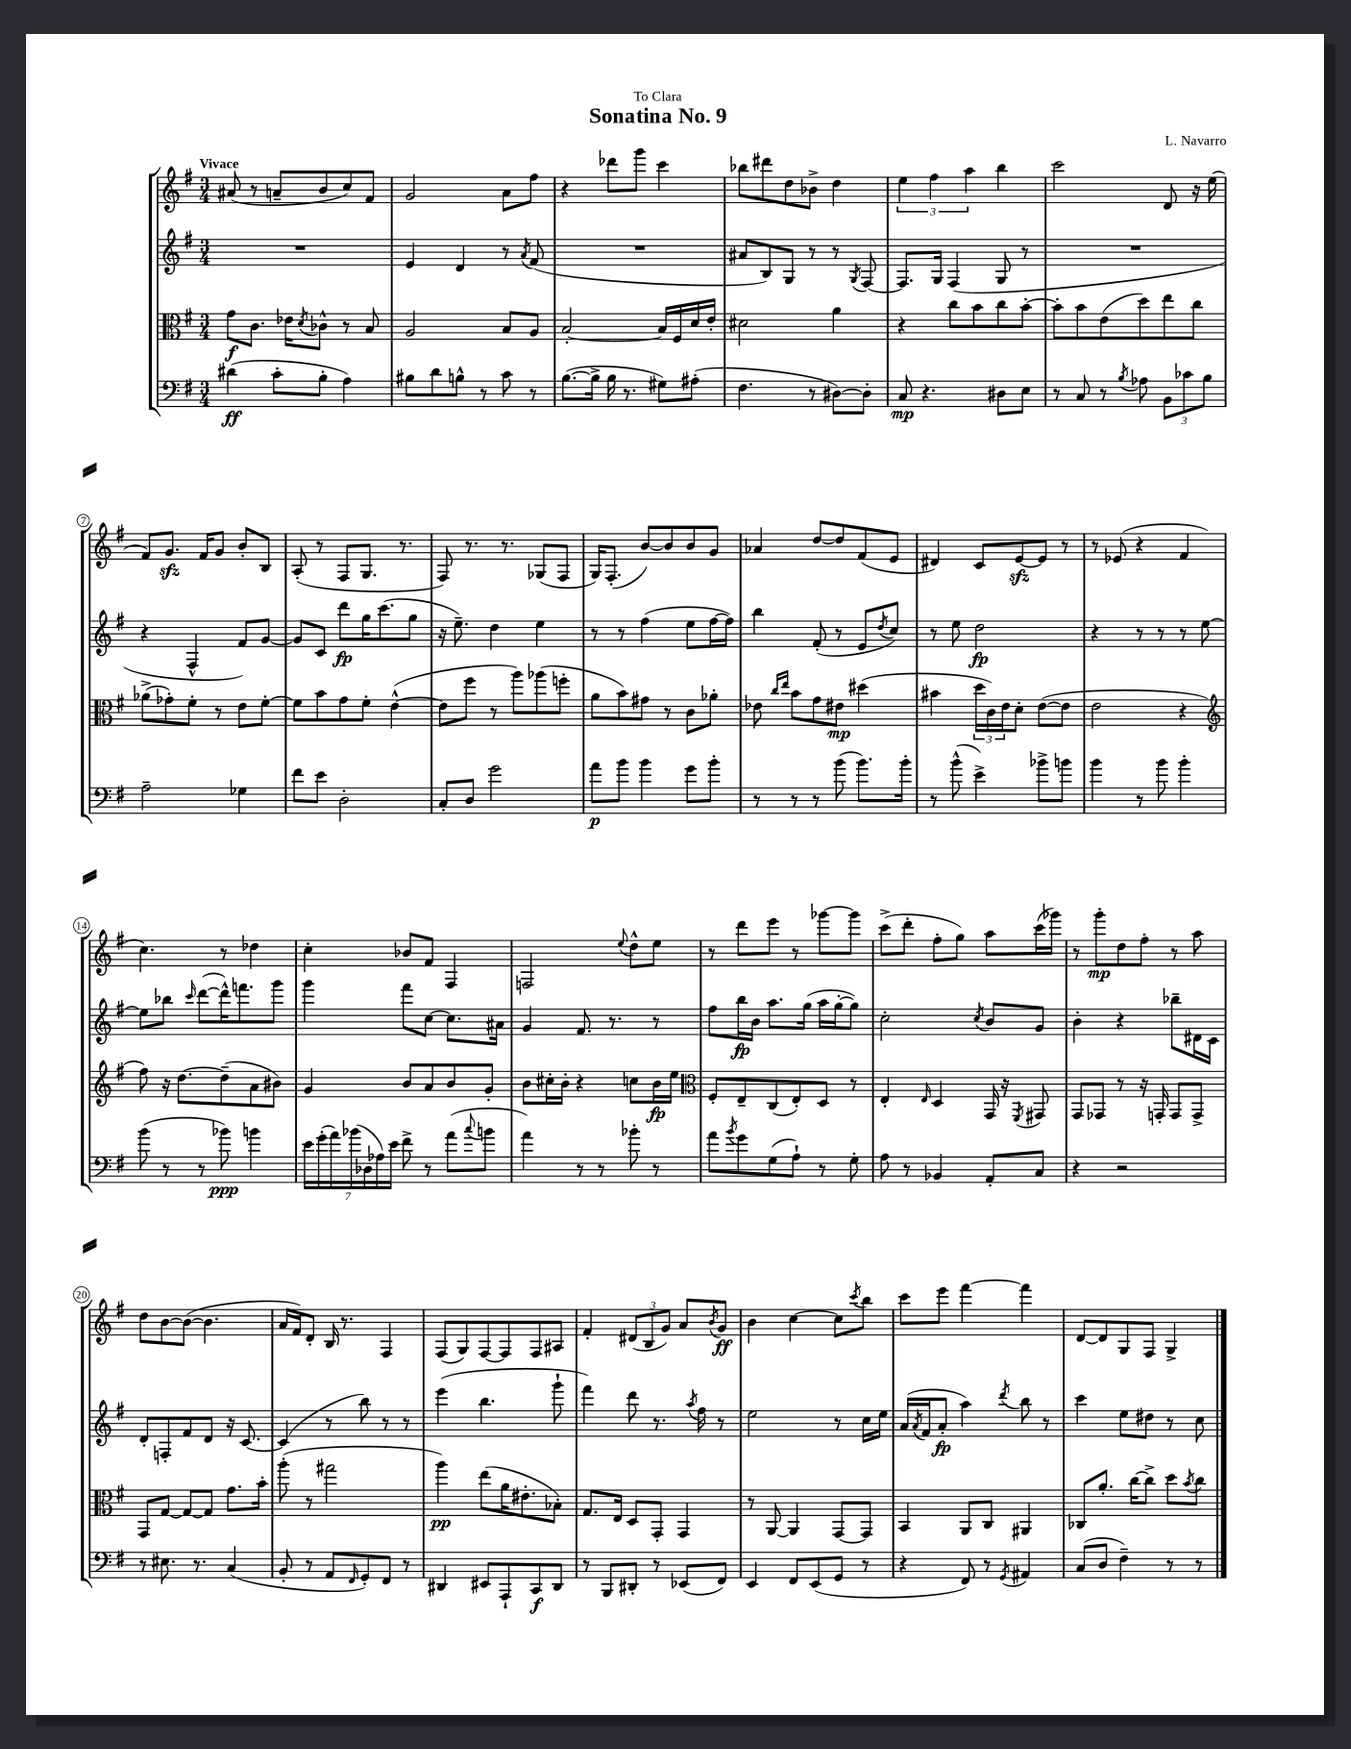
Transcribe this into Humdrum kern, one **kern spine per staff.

**kern	**dynam	**kern	**dynam	**kern	**dynam	**kern	**dynam
*part4	*part4	*part3	*part3	*part2	*part2	*part1	*part1
*staff4	*staff4	*staff3	*staff3	*staff2	*staff2	*staff1	*staff1
*clefF4	*	*clefC3	*	*clefG2	*	*clefG2	*
*k[f#]	*	*k[f#]	*	*k[f#]	*	*k[f#]	*
*M3/4	*	*M3/4	*	*M3/4	*	*M3/4	*
=1	=1	=1	=1	=1	=1	=1	=1
!	!	!	!	!	!	!LO:TX:a:B:t=Vivace	!
(4d#X\	ff	8g\L	f	2.r	.	(8a#X/	.
.	.	8.c\J	.	.	.	8r	.
8c'\L	.	.	.	.	.	8an~/L	.
.	.	16e-X\KL	.	.	.	.	.
.	.	8qd/	.	.	.	.	.
8B'\J	.	8c-X^^\J	.	.	.	8b/	.
4A\)	.	8r	.	.	.	8cc/)	.
.	.	8B/	.	.	.	8f#/J	.
=2	=2	=2	=2	=2	=2	=2	=2
8B#X\L	.	2A/	.	4e/	.	2g/	.
8d\	.	.	.	.	.	.	.
8Bn^^\J	.	.	.	4d/	.	.	.
8r	.	.	.	.	.	.	.
8c\	.	8B/L	.	8r	.	8a\L	.
.	.	.	.	8qa/	.	.	.
8r	.	8A/J	.	(8f#/	.	8ff#\J	.
=3	=3	=3	=3	=3	=3	=3	=3
([8.B\L	.	[2B'/	.	2.r	.	4r	.
16B^\Jk]	.	.	.	.	.	.	.
16B\	.	.	.	.	.	8ddd-X\L	.
8.r	.	.	.	.	.	.	.
.	.	.	.	.	.	8ggg\J	.
8G#X\L)	.	16B/LL]	.	.	.	4ccc\	.
.	.	16F#/	.	.	.	.	.
(8A#X'\J	.	16d/	.	.	.	.	.
.	.	16e'/JJ	.	.	.	.	.
=4	=4	=4	=4	=4	=4	=4	=4
4.F#\	.	2d#X\	.	8a#X/L	.	8bb-X\L	.
.	.	.	.	8B/)	.	8ddd#X\	.
.	.	.	.	8G/J	.	8dd\	.
8r	.	.	.	8r	.	8b-X^\J	.
[8D#X\L)	.	4a\	.	8r	.	4dd\	.
.	.	.	.	8qG/	.	.	.
8D#'\J]	.	.	.	[8F#/	.	.	.
=5	=5	=5	=5	=5	=5	=5	=5
8C/	mp	4r	.	8.F#/L]	.	6ee\	.
4.r	.	.	.	.	.	.	.
.	.	.	.	.	.	6ff#\	.
.	.	.	.	16G/Jk	.	.	.
.	.	8cc\L	.	(4F#/	.	.	.
.	.	.	.	.	.	6aa\	.
.	.	8b\	.	.	.	.	.
8D#X\L	.	8cc\	.	8G/	.	4bb\	.
8E\J	.	[8b'\J	.	8r	.	.	.
=6	=6	=6	=6	=6	=6	=6	=6
8r	.	8b'\L]	.	2.r	.	2ccc\	.
8C/	.	8b\	.	.	.	.	.
8r	.	(8e\	.	.	.	.	.
8qB/	.	.	.	.	.	.	.
8A-X\	.	8dd\)	.	.	.	.	.
12BB\L	.	8ee\	.	.	.	8d/	.
12c-X\	.	.	.	.	.	.	.
.	.	8cc\J	.	.	.	16r	.
12B\J	.	.	.	.	.	.	.
.	.	.	.	.	.	(16ee\	.
!!LO:LB:g=z
=7	=7	=7	=7	=7	=7	=7	=7
2A~\	.	(8a-X^\L	.	4r	.	8f#/L)	.
.	.	8g-X'\)	.	.	.	8.gzz/J	.
.	.	8f#'\J	.	4F#^^/	.	.	.
.	.	.	.	.	.	16f#/KL	.
.	.	8r	.	.	.	8g/J	.
4G-X\	.	8e\L	.	8f#/L)	.	8b'/L	.
.	.	[8f#'\J	.	[8g/J	.	8B/J	.
=8	=8	=8	=8	=8	=8	=8	=8
8f#\L	.	8f#\L]	.	8g/L]	.	(8A'/	.
8e\J	.	8b\	.	8c/J	.	8r	.
2D'\	.	8g\	.	8ddd\L	fp	8F#/L	.
.	.	8f#'\J	.	16gg\K	.	8.G/J	.
.	.	.	.	(8.ccc\	.	.	.
.	.	([4e^^\	.	.	.	.	.
.	.	.	.	.	.	8.r	.
.	.	.	.	8gg\J	.	.	.
=9	=9	=9	=9	=9	=9	=9	=9
8C'/L	.	8e\L]	.	16r	.	8F#/)	.
.	.	.	.	8.ee~\)	.	.	.
8D/J	.	8ff#\J	.	.	.	8.r	.
2g\	.	8r	.	4dd\	.	.	.
.	.	.	.	.	.	8.r	.
.	.	8aa\L)	.	.	.	.	.
.	.	(8aa-X\	.	4ee\	.	(8G-X/L	.
.	.	8ffn'\J	.	.	.	8F#/J	.
=10	=10	=10	=10	=10	=10	=10	=10
8a\L	p	8a\L	.	8r	.	16G/KL)	.
.	.	.	.	.	.	(8.F#'/J	.
8b\J	.	8b\)	.	8r	.	.	.
4b\	.	8g#X\J	.	(4ff#\	.	[8b/L)	.
.	.	8r	.	.	.	8b/]	.
8g\L	.	8c\L	.	8ee\L	.	8b/	.
8b'\J	.	8a-X'\J	.	[16ff#\L	.	8g/J	.
.	.	.	.	16ff#\JJ])	.	.	.
=11	=11	=11	=11	=11	=11	=11	=11
8r	.	8e-X\	.	4bb\	.	4a-X/	.
.	.	16qqcc/LL	.	.	.	.	.
.	.	16qqee/JJ	.	.	.	.	.
8r	.	8b\L	.	.	.	.	.
8r	.	8g\	.	(8f#'/	.	[8dd/L	.
(8b\	.	8e#X\J	mp	8r	.	8dd/]	.
8.b\L)	.	(4dd#X\	.	8e/L	.	(8f#/	.
.	.	.	.	8qdd/	.	.	.
.	.	.	.	8cc/J)	.	8e/J	.
16b'\Jk	.	.	.	.	.	.	.
=12	=12	=12	=12	=12	=12	=12	=12
8r	.	4b#X\	.	8r	.	4d#X/)	.
(8b^^\	.	.	.	8ee\	.	.	.
4e^\)	.	24dd\LL	.	2dd\	fp	8c/L	.
.	.	24c\)	.	.	.	.	.
.	.	24e\J	.	.	.	.	.
.	.	8d'\J	.	.	.	[8ezz/	.
8b-X^\L	.	([8e\L	.	.	.	8e/J]	.
8bn\J	.	8e\J]	.	.	.	8r	.
=13	=13	=13	=13	=13	=13	=13	=13
4b\	.	2e\	.	4r	.	8r	.
.	.	.	.	.	.	(8e-X/	.
8r	.	.	.	8r	.	4r	.
8b\	.	.	.	8r	.	.	.
4b'\	.	4r	.	8r	.	4f#/	.
.	.	.	.	[8ee\	.	.	.
!!LO:LB:g=z
=14	=14	=14	=14	=14	=14	=14	=14
*	*	*clefG2	*	*	*	*	*
(8b\	.	8ff#\)	.	8ee\L]	.	4.cc\)	.
8r	.	16r	.	8bb-X\J	.	.	.
.	.	[8.dd\L	.	.	.	.	.
.	.	.	.	16qqccc/	.	.	.
8r	.	.	.	([8ddd\L	.	.	.
8b-X\)	ppp	(8dd~\]	.	16ddd^^\K])	.	8r	.
.	.	.	.	8.fffn\	.	.	.
4bn\	.	8a\	.	.	.	4dd-X\	.
.	.	8b#X\J)	.	8ggg\J	.	.	.
=15	=15	=15	=15	=15	=15	=15	=15
28e\LL	.	4g/	.	4ggg\	.	4cc'\	.
(28g'\	.	.	.	.	.	.	.
28a\)	.	.	.	.	.	.	.
(28b-X\	.	.	.	.	.	.	.
28D-X\	.	.	.	.	.	.	.
28A-X\)	.	.	.	.	.	.	.
28e\JJ	.	.	.	.	.	.	.
8f#^\	.	8b/L	.	8fff#\L	.	8b-X/L	.
8r	.	8a/	.	[8cc\J	.	8f#/J	.
(8a\L	.	8b/	.	8.cc\L]	.	4F#/	.
8qqcc/	.	.	.	.	.	.	.
8bn\J	.	8g'/J	.	.	.	.	.
.	.	.	.	16a#X\Jk	.	.	.
=16	=16	=16	=16	=16	=16	=16	=16
4a\)	.	8b\L	.	4g/	.	2Fn/	.
.	.	16cc#X'\L	.	.	.	.	.
.	.	16b'\JJ	.	.	.	.	.
8r	.	4r	.	8.f#/	.	.	.
8r	.	.	.	.	.	.	.
.	.	.	.	8.r	.	.	.
.	.	.	.	.	.	8qqee/	.
8b-X'\	.	8ccn\L	.	.	.	8dd^^\L	.
8r	.	16b\L	fp	8r	.	8ee\J	.
.	.	16ee\JJ	.	.	.	.	.
=17	=17	=17	=17	=17	=17	=17	=17
*	*	*clefC3	*	*	*	*	*
8a\L	.	8F#'/L	.	8ff#\L	.	8r	.
8qb/	.	.	.	.	.	.	.
8g\	.	8E~/	.	16bb\L	fp	8ddd\L	.
.	.	.	.	16b\JJ	.	.	.
(8G\	.	(8C/	.	8.aa\L	.	8eee\J	.
8A`\J)	.	8E'/)	.	.	.	8r	.
.	.	.	.	(16gg\Jk	.	.	.
8r	.	8D/J	.	16aa\LL	.	[8ggg-X\L	.
.	.	.	.	[16gg'\J	.	.	.
8G'\	.	8r	.	8gg\J])	.	8ggg-\J]	.
=18	=18	=18	=18	=18	=18	=18	=18
8A\	.	4E'/	.	2cc'\	.	(8ccc^\L	.
8r	.	.	.	.	.	8ddd'\J	.
.	.	16qqE/	.	.	.	.	.
4BB-X/	.	4D/	.	.	.	8ff#'\L	.
.	.	.	.	.	.	8gg\J)	.
.	.	.	.	8qcc/	.	.	.
8AA'/L	.	16GG/	.	8b/L	.	8aa\L	.
.	.	16r	.	.	.	.	.
.	.	8qFF#/	.	.	.	.	.
8C/J	.	8GG#X/	.	8g/J	.	(16ccc\L	.
.	.	.	.	.	.	16ggg-X\JJ)	.
=19	=19	=19	=19	=19	=19	=19	=19
4r	.	8GG/L	.	4b'\	.	8r	.
.	.	8GG-X/J	.	.	.	8ggg'\L	mp
2r	.	8r	.	4r	.	8dd\	.
.	.	16r	.	.	.	8ff#'\J	.
.	.	16GGn'/	.	.	.	.	.
.	.	8GG/L	.	8bb-X~\L	.	8r	.
.	.	8GG^/J	.	16d#X\L	.	8aa\	.
.	.	.	.	16c\JJ	.	.	.
!!LO:LB:g=z
=20	=20	=20	=20	=20	=20	=20	=20
8r	.	8GG/L	.	8d'/L	.	8dd\L	.
8.E#X\	.	[8G/J	.	8Fn'/	.	[8b\	.
.	.	8G/L_	.	8f#/	.	(8b\J_	.
8.r	.	.	.	.	.	.	.
.	.	8G/J]	.	8d/J	.	4.b\]	.
(4C/	.	8.g\L	.	16r	.	.	.
.	.	.	.	[8.c/	.	.	.
.	.	16b'\Jk	.	.	.	.	.
=21	=21	=21	=21	=21	=21	=21	=21
8BB'/	.	(8aa'\	.	(4c/]	.	16a/LL	.
.	.	.	.	.	.	16f#/J)	.
8r	.	8r	.	.	.	8d'/J	.
8AA/L	.	2gg#X\	.	8r	.	16B/	.
.	.	.	.	.	.	8.r	.
16qqFF#/	.	.	.	.	.	.	.
8GG'/)	.	.	.	8bb\)	.	.	.
8FF#/J	.	.	.	8r	.	4F#/	.
8r	.	.	.	8r	.	.	.
=22	=22	=22	=22	=22	=22	=22	=22
4DD#X/	.	4aa\)	pp	(4eee\	.	(8F#/L	.
.	.	.	.	.	.	8G/)	.
8EE#X/L	.	(8ee\L	.	4.bb\	.	[8F#/	.
8AAA`/	.	16a\K	.	.	.	8F#/]	.
.	.	8.e#X'\	.	.	.	.	.
8CC/	f	.	.	.	.	8F#/	.
8DD#/J	.	8B-X'\J)	.	8ggg`\	.	8A#X/J	.
=23	=23	=23	=23	=23	=23	=23	=23
8r	.	8.G/L	.	4fff#\)	.	4f#'/	.
8BBB/L	.	.	.	.	.	.	.
.	.	16E/Jk	.	.	.	.	.
8DD#X'/J	.	8D/L	.	8ddd\	.	(12d#X/L	.
.	.	.	.	.	.	12B/	.
8r	.	8GG'/J	.	8.r	.	.	.
.	.	.	.	.	.	12g/J)	.
(8EE-X/L	.	4GG/	.	.	.	8a/L	.
.	.	.	.	8qaa/	.	.	.
.	.	.	.	16ff#\	.	.	.
.	.	.	.	.	.	8qb/	.
8FF#/J)	.	.	.	8r	.	8g/J	ff
=24	=24	=24	=24	=24	=24	=24	=24
4EE/	.	8r	.	2ee\	.	4b\	.
.	.	[8AA/	.	.	.	.	.
8FF#/L	.	4AA/]	.	.	.	[4cc\	.
(8EE/	.	.	.	.	.	.	.
8GG/J	.	[8GG/L	.	8r	.	8cc\L]	.
.	.	.	.	.	.	8qccc/	.
8r	.	8GG/J]	.	16cc\LL	.	8bb\J	.
.	.	.	.	16ee\JJ	.	.	.
=25	=25	=25	=25	=25	=25	=25	=25
4r	.	4BB/	.	(16a/LL	.	8ccc\L	.
.	.	.	.	8qa/	.	.	.
.	.	.	.	16f#/J	.	.	.
.	.	.	.	8a'/J	fp	8eee\J	.
8FF#/)	.	8AA/L	.	4aa\)	.	[4fff#\	.
8r	.	8C/J	.	.	.	.	.
8qGG/	.	.	.	8qddd/	.	.	.
4AA#X/	.	4AA#X/	.	8bb\	.	4fff#\]	.
.	.	.	.	8r	.	.	.
=26	=26	=26	=26	=26	=26	=26	=26
(8C/L	.	8C-X/L	.	4ccc\	.	[8d/L	.
8D/J	.	8.a'/J	.	.	.	8d/]	.
4F#~\)	.	.	.	8ee\L	.	8G/	.
.	.	[16cc\KL	.	.	.	.	.
.	.	8cc^\J]	.	8dd#X\J	.	8F#/J	.
8r	.	8dd\L	.	8r	.	4G^/	.
.	.	8qb/	.	.	.	.	.
8r	.	8cc\J	.	8cc\	.	.	.
==	==	==	==	==	==	==	==
*-	*-	*-	*-	*-	*-	*-	*-
